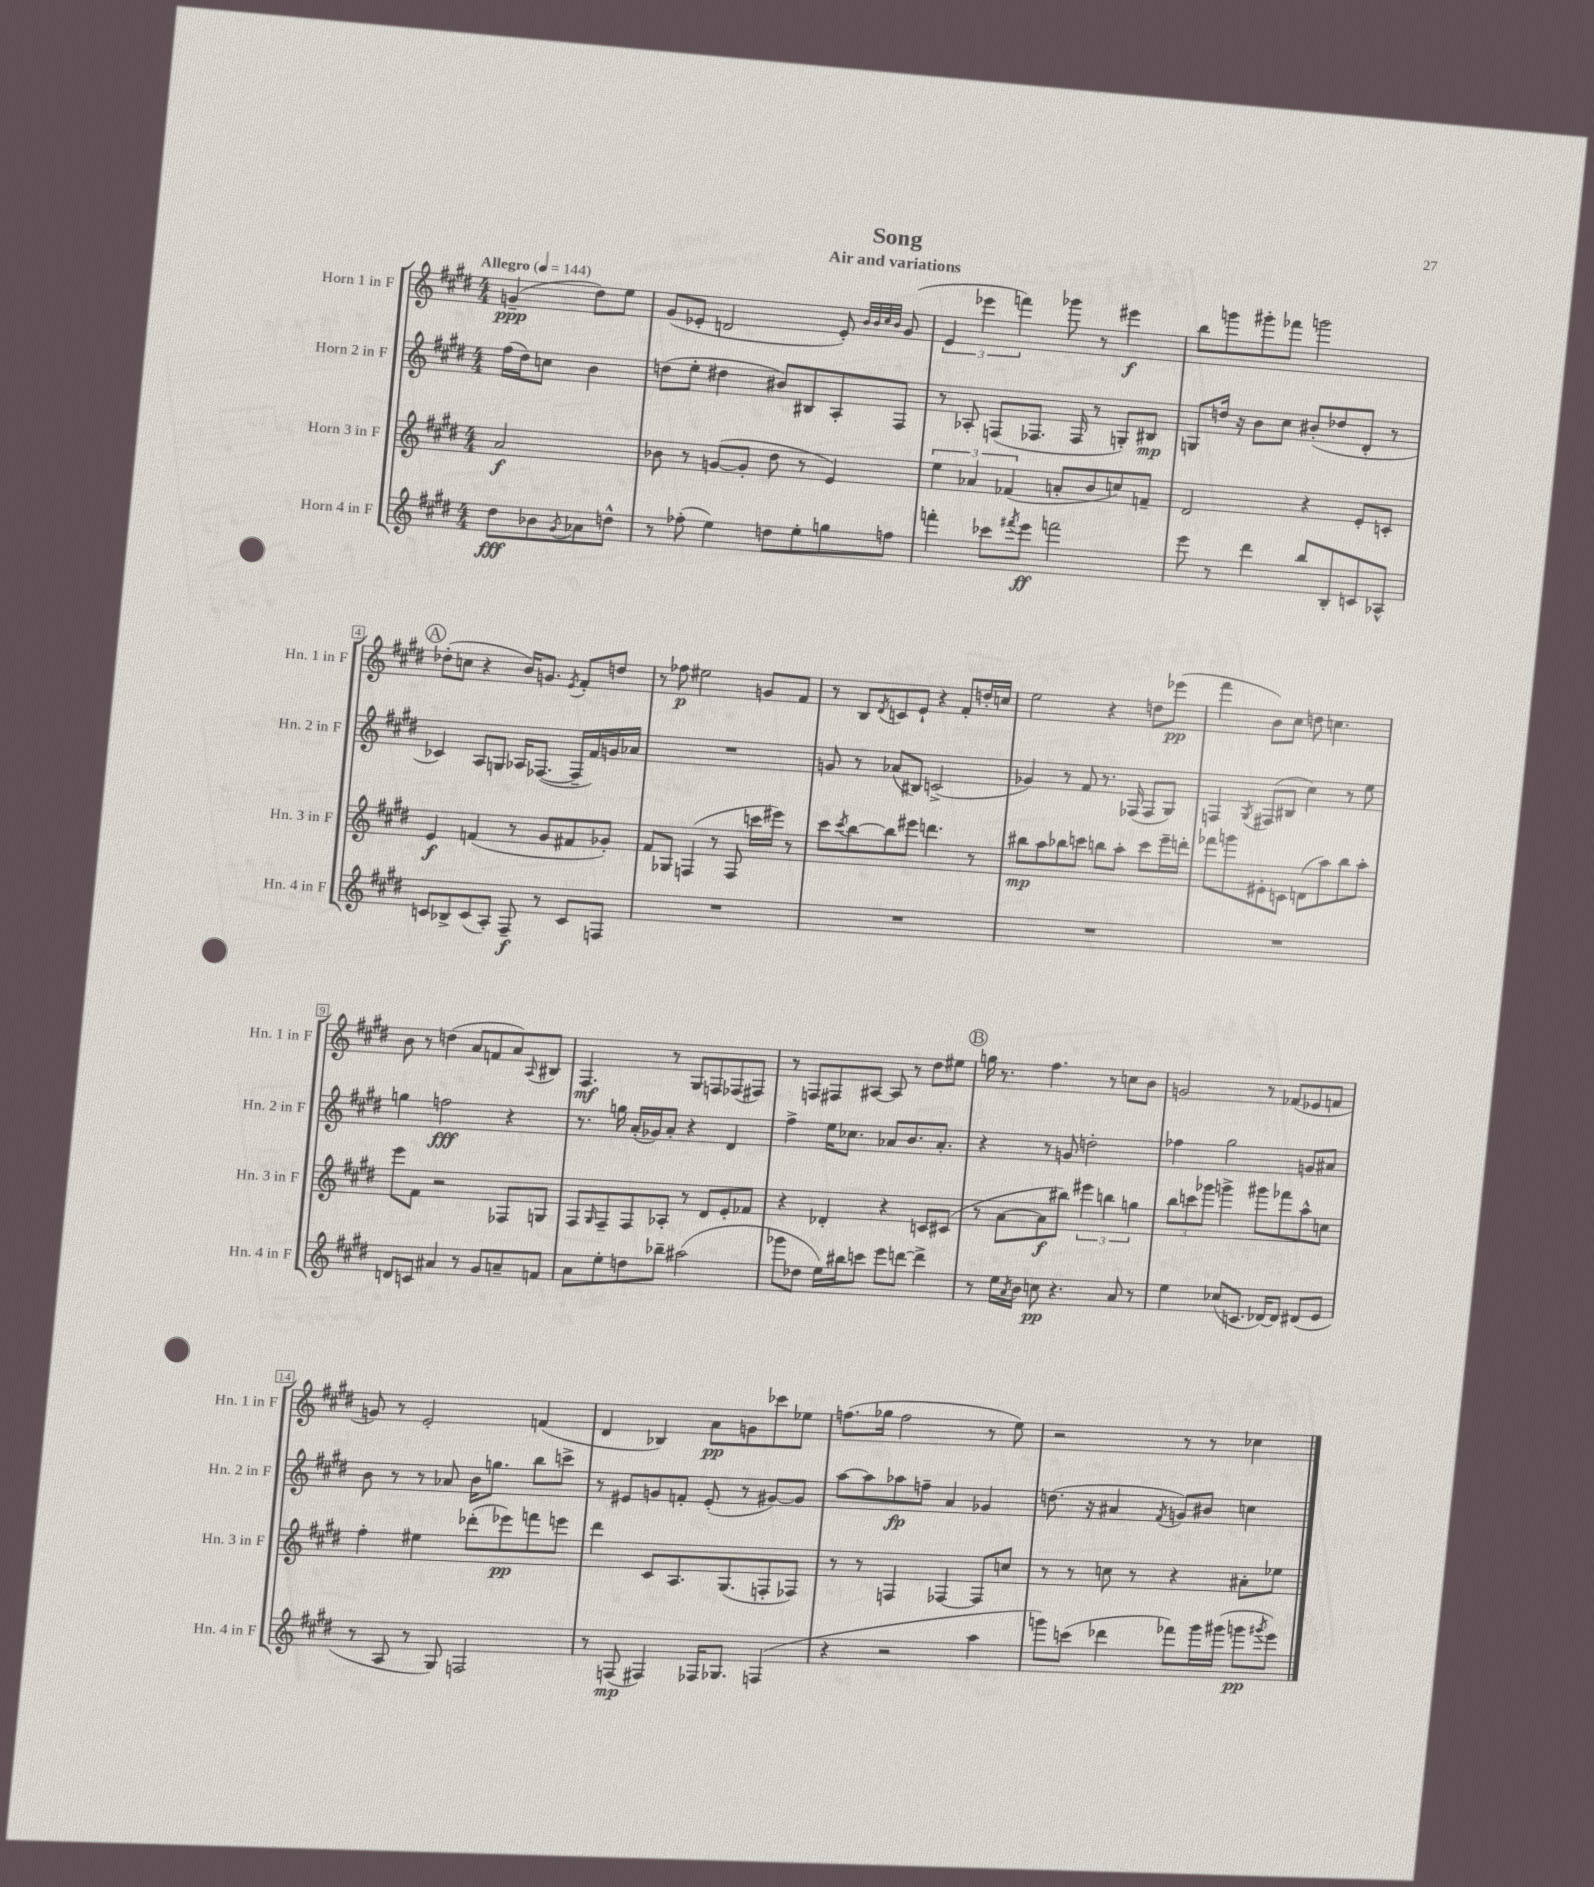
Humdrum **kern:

**kern	**kern	**kern	**kern
*staff4	*staff3	*staff2	*staff1
*clefG2	*clefG2	*clefG2	*clefG2
*k[f#c#g#d#]	*k[f#c#g#d#]	*k[f#c#g#d#]	*k[f#c#g#d#]
*M4/4	*M4/4	*M4/4	*M4/4
*MM144	*MM144	*MM144	*MM144
8dd#	2a	(16ff#	(4g~
.	.	16dd#)	.
8b-	.	8cc	.
8qg#	.	.	.
8a-	.	4b	8dd#)
8dd^^	.	.	8ee
=	=	=	=
8r	8b-	(8dd	(8g#
(8ff-'	8r	8ee'	8e-'
4ee)	([8g	4dd#	2d
.	8g']	.	.
8dd	8dd#	8b#)	.
8ee'	8r	8B#	.
8gg	4e)	8A'	8e-')
.	.	.	32qqb
.	.	.	32qqb
.	.	.	32qqcc#
.	.	.	32qqb
8ff	.	8F#	(8g#
=	=	=	=
4fff'	6ee	8r	6e
.	.	8A-'	.
.	6a-	.	6eee-
8ccc-	.	(8F	.
.	(6f-	.	6fff)
8qfff#	.	.	.
8eee	.	8.F-	.
2fff	8a'	.	8ggg-
.	.	16F-	.
.	8b	8r	8r
.	8cc)	8G')	4eee#
.	8f~	8B#	.
=	=	=	=
8eee	2d#	8G	8bb
8r	.	16dd	8ggg
.	.	16r	.
4ddd#	.	8b	8ggg#'
.	.	8cc#	8fff-
8bb	4r	(8b#'	2ggg
8B'	.	8dd-	.
8c	8e'	8d#'	.
8A-^^	8c'	8r	.
=	=	=	=
8c	4e	4c-)	(8dd-'
8B-^	.	.	8cc
(8c	(4f	8A	4r
8A')	.	8G	.
8F#~	8r	16A-	16b)
.	.	([8.F-	8.g
8r	8g#	.	.
.	.	.	8qe
8c	8f#	16F-~]	8f#'
.	.	16f#)	.
8F	8g-')	16g	8dd
.	.	16a-	.
=	=	=	=
1r	8f#	1r	8r
.	8G-	.	8ff-
.	(4F	.	2ee#
.	8r	.	.
.	8F	.	.
.	16ccc	.	8g
.	16eee#)	.	.
.	8r	.	8f#
=	=	=	=
1r	8ccc#	8g	8r
.	8qccc#	.	.
.	[8bb	8r	8B
.	.	.	8qd#
.	8bb]	(8a-	8c
.	8eee#	8B#)	8e`
.	4.ddd	(2c^	4r
.	.	.	8f#'
.	8r	.	16dd'
.	.	.	16cc
=	=	=	=
1r	8bb#	4g-)	2ee
.	8aa	.	.
.	8bb-	8r	.
.	8ccc	8f#	.
.	8bb	8.r	4r
.	8aa'	.	.
.	.	(16F-	.
.	8ccc	8F-	8dd
.	16eee~	8G#)	(8eee-
.	16ddd'	.	.
=	=	=	=
1r	8fff-	4F	4fff#
.	8ggg	.	.
.	.	8qG#	.
.	8e#'	(8F#	8b)
.	8c	8B#	8cc#
.	(8d	4cc#)	8dd
.	8aa)	.	4.cc
.	8bb	8r	.
.	8aa'	8ee	.
=	=	=	=
8d	8eee	4gg	8b
8c	8f#	.	8r
4a#	2r	2ff	(4dd
8r	.	.	8a
8g#	.	.	8f
8a~	8F-	4r	8a)
.	.	.	8qqA
8f	8G	.	8B#
=	=	=	=
8a	8F#	8.r	4.F#
.	16qqG#	.	.
8ee'	8F#~	.	.
.	.	16gg	.
8dd	8F#	(16a'	.
.	.	16g-)	.
8bb-~	8A-'	8a'	8r
(2aa#	8r	4r	8G#
.	8d#	.	8F
.	8e'	4d#	(8F-
.	8f-	.	8F#)
=	=	=	=
8ggg-	4r	4ff#^	8r
8dd-	.	.	8F
16ee)	4d-'	16ee	8F#
16bb#	.	8.cc-	.
8ccc	.	.	[8A#
8eee	4r	8a-	8A#]
[8ddd	.	8.b	8r
4ddd^]	8c	.	8dd#
.	.	8.a-'	.
.	(8c#	.	8ee#
=	=	=	=
8r	8r	4r	16gg
.	.	.	8.r
16ee	[8a	.	.
8qa	.	.	.
16b	.	.	.
8cc	8a]	8r	4.ff#
4.r	8bb#)	8g	.
.	6eee#	2dd'	.
.	.	.	8r
.	6bb	.	.
8a	.	.	8cc
.	6gg	.	.
8r	.	.	8b
=	=	=	=
4ee	12bb	4ff-	2g
.	12ccc	.	.
.	12ggg-	.	.
(8cc-	4ggg^	2gg#	.
8.c	.	.	.
.	8ggg#	.	8r
[16d-)	.	.	.
8d-]	8fff-	.	(8f-
(8d#	8aa^^	8g	8e-
8e	8cc	8a#	8f
=	=	=	=
8r	4ff#'	8b	8g)
8A	.	8r	8r
8r	4ee#	8r	2e'
8G#)	.	8a-	.
2F	(8ddd-'	16b	.
.	.	8.gg	.
.	8eee-)	.	.
.	8fff	8bb	(4f
.	8eee	8ccc^	.
=	=	=	=
8r	4ddd#	8r	4d#
(8F	.	8e#	.
4F#)	8c#	8g	4B-)
.	8.A	8f'	.
16F-	.	(8e#'	8a
8.G-	(8.G#	.	.
.	.	8r	8g
(4F	8F'	[8g#)	8ccc-
.	8F-)	8g#]	8ee-
=	=	=	=
4r	8r	[8aa	(8.ff
.	8r	8aa]	.
.	.	.	16gg-
2r	4F	8aa-	2ff
.	.	8ff~	.
.	[4F-	4a	.
4aa	8F-]	4g-	8r
.	8cc	.	8ee)
=	=	=	=
8ggg)	8r	(8.dd	2r
(8ccc	8r	.	.
.	.	16r	.
4ddd-	8cc	4a#	.
.	8r	.	.
.	.	8qf#	.
8fff-)	4r	8g)	8r
16ggg	.	8b#	8r
(16ggg#	.	.	.
8ggg	8a#'	4cc	4cc-
8qggg#	.	.	.
8eee)	8ee-	.	.
==	==	==	==
*-	*-	*-	*-
